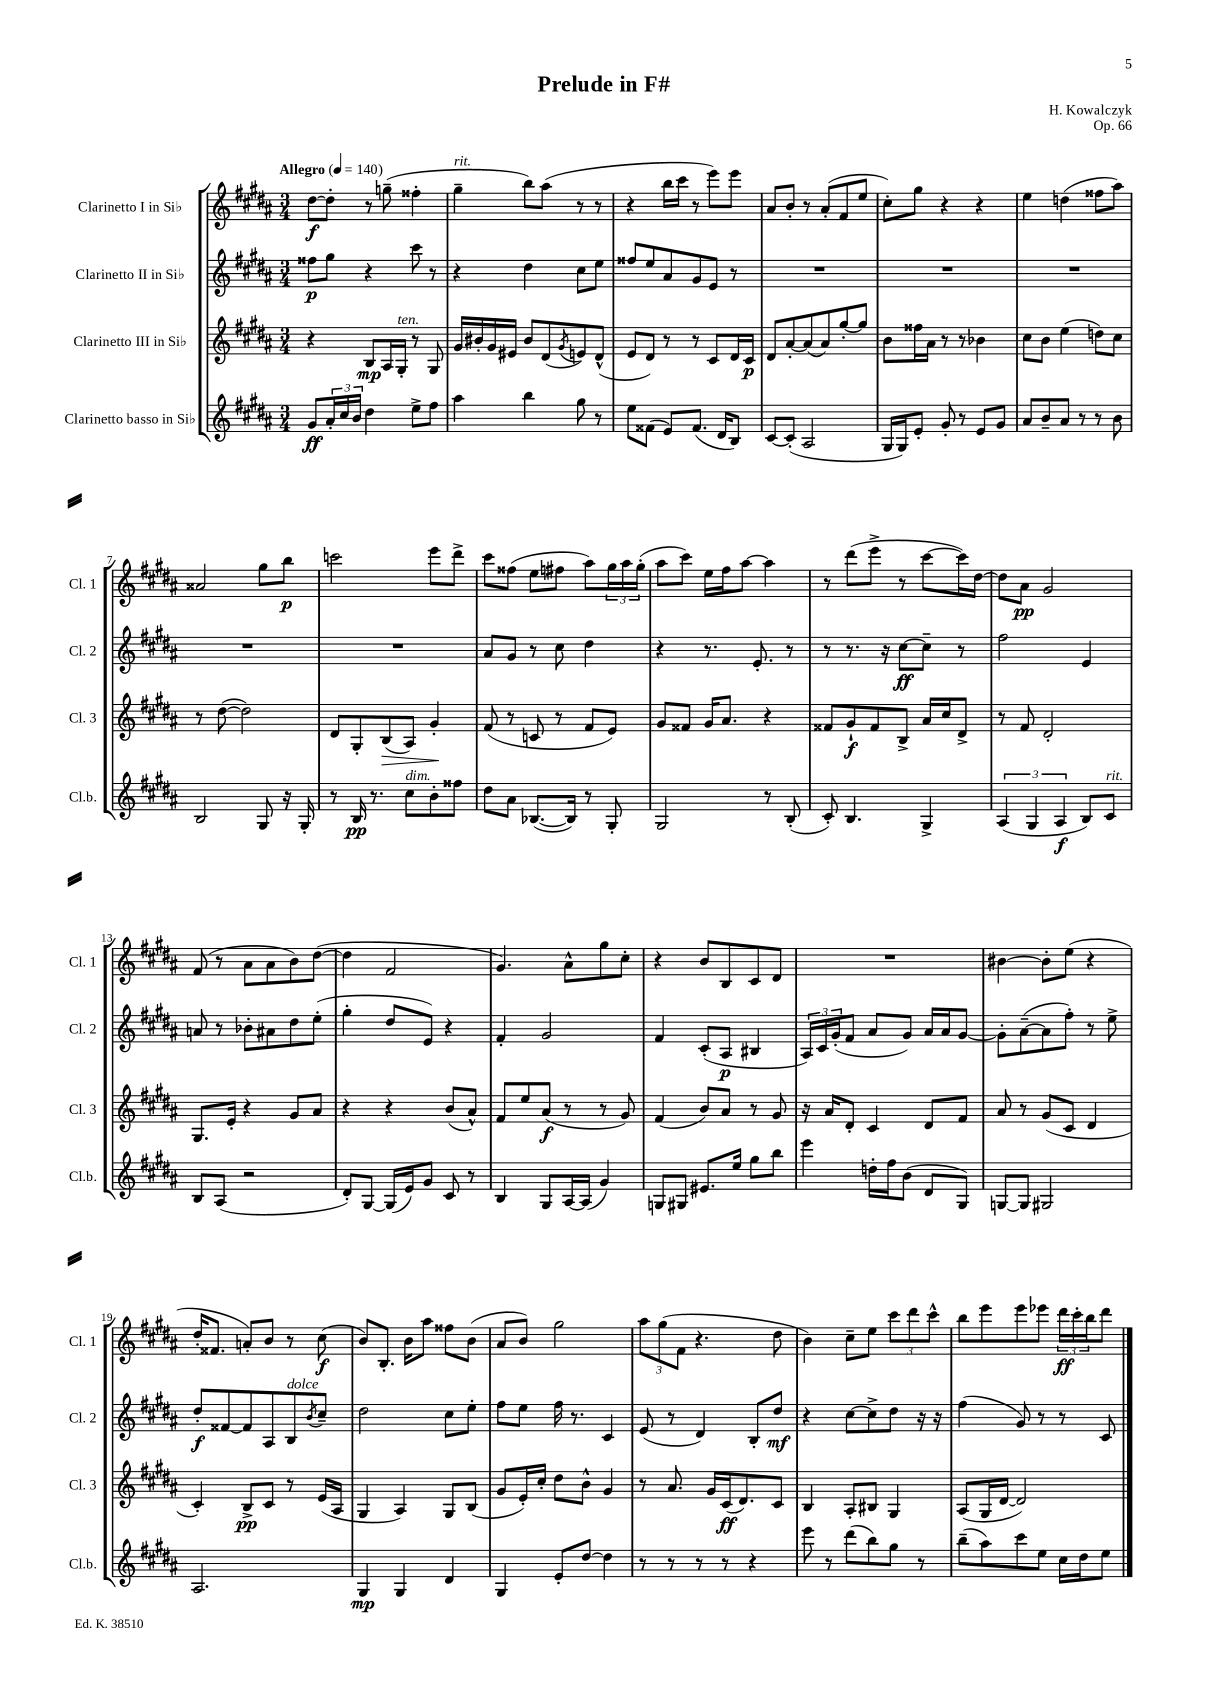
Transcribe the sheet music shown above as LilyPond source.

\header { title = "Prelude in F#" composer = "H. Kowalczyk" opus = "Op. 66" }
<<
\new StaffGroup <<
\new Staff = "s0" \with { instrumentName = "Clarinetto I in Sib" shortInstrumentName = "Cl. 1" } {
    \clef treble \key b \major \numericTimeSignature \time 3/4 \tempo "Allegro" 4 = 140
    dis''8~\f dis''8-. r8 g''8--( fisis''4-. |
    gis''4--^\markup { \italic "rit." } b''8) ais''8( r8 r8 |
    r4 b''16 cis'''16 r8 e'''8) e'''8 |
    ais'8 b'8-. r8 ais'8-.( fis'8 e''8 |
    cis''8-.) gis''8 r4 r4 |
    e''4 d''4( fisis''8 ais''8) |
    aisis'2 gis''8 b''8\p |
    c'''2 e'''8 dis'''8-> |
    cis'''8 fisis''8( e''8 fis''8 ais''8) \tuplet 3/2 { gis''16 ais''16 gis''16-.( } |
    ais''8 cis'''8) e''16 fis''16 ais''8~ ais''4 |
    r8 dis'''8( e'''8-> r8 cis'''8~ cis'''16) dis''16~ |
    dis''8 ais'8\pp gis'2 |
    fis'8( r8 ais'8 ais'8 b'8) dis''8~( |
    dis''4 fis'2 |
    gis'4.) ais'8-^ gis''8 cis''8-. |
    r4 b'8 b8 cis'8 dis'8 |
    R2. |
    bis'4~ bis'8-. e''8( r4 |
    dis''16-. fisis'8. a'8-.) b'8 r8 cis''8\f( |
    b'8) b8.-. b'16 ais''8 fisis''8 b'8( |
    ais'8 b'8) gis''2 |
    \tuplet 3/2 { ais''8 gis''8( fis'8 } r4. dis''8 |
    b'4) cis''8-- e''8 \tuplet 3/2 { cis'''8 dis'''8 cis'''8-^ } |
    b''8 e'''8 e'''8 ees'''8 \tuplet 3/2 { dis'''16\ff cis'''16-. b''16 } dis'''8 \bar "|." |
}
\new Staff = "s1" \with { instrumentName = "Clarinetto II in Sib" shortInstrumentName = "Cl. 2" } {
    \clef treble \key b \major \numericTimeSignature \time 3/4
    fisis''8\p gis''8 r4 cis'''8 r8 |
    r4 dis''4 cis''8 e''8 |
    fisis''8 e''8 ais'8 gis'8 e'8 r8 |
    R2. |
    R2. |
    R2. |
    R2. |
    R2. |
    ais'8 gis'8 r8 cis''8 dis''4 |
    r4 r8. e'8.-. r8 |
    r8 r8. r16 cis''8~\ff cis''8-- r8 |
    fis''2 e'4 |
    a'8 r8 bes'8-. ais'8 dis''8 e''8-.( |
    gis''4-. dis''8 e'8) r4 |
    fis'4-. gis'2 |
    fis'4 cis'8-.( ais8\p bis4 |
    \tuplet 3/2 { ais16) cis'16 gis'16-.( } fis'8 ais'8 gis'8) ais'16 ais'16 gis'8~ |
    gis'8-. ais'8~--( ais'8 fis''8-.) r8 e''8-> |
    dis''8-.\f fisis'8~ fisis'8 ais8 b8^\markup { \italic "dolce" } \acciaccatura { b'8 } cis''8-- |
    dis''2 cis''8 e''8-. |
    fis''8 e''8 fis''16 r8. cis'4 |
    e'8( r8 dis'4) b8-. dis''8\mf |
    r4 cis''8~ cis''8-> dis''8 r16 r16 |
    fis''4( gis'8) r8 r8 cis'8 \bar "|." |
}
\new Staff = "s2" \with { instrumentName = "Clarinetto III in Sib" shortInstrumentName = "Cl. 3" } {
    \clef treble \key b \major \numericTimeSignature \time 3/4
    r4 b8\mp ais16 gis16-.^\markup { \italic "ten." } r8 gis8 |
    gis'16 bis'16-. gis'16 eis'16 bis'8 dis'8( \acciaccatura { gis'8 } e'8) dis'8-^( |
    e'8 dis'8) r8 r8 cis'8 dis'16 cis'16\p |
    dis'8 ais'8~-. ais'8( ais'8) gis''8~-. gis''8 |
    b'8 fisis''16 ais'16 r8 r8 bes'4 |
    cis''8 b'8 e''4( d''8) cis''8 |
    r8 dis''8~( dis''2) |
    dis'8 gis8-. b8\>( ais8) gis'4-.\! |
    fis'8( r8 c'8 r8 fis'8 e'8) |
    gis'8 fisis'8 gis'16 ais'8. r4 |
    fisis'8 gis'8-!\f fisis'8 b8-> ais'16 cis''16 dis'8-> |
    r8 fis'8 dis'2-. |
    gis8. e'16-. r4 gis'8 ais'8 |
    r4 r4 b'8( ais'8-^) |
    fis'8 e''8 ais'8\f( r8 r8 gis'8) |
    fis'4( b'8) ais'8 r8 gis'8 |
    r16 ais'16 dis'8-. cis'4 dis'8 fis'8 |
    ais'8 r8 gis'8( cis'8 dis'4 |
    cis'4-.) b8->\pp cis'8 r8 e'16( ais16 |
    gis4 ais4) gis8 b8( |
    gis'8 e'16-.) cis''16-. dis''8 b'8-^ gis'4 |
    r8 ais'8. gis'16 cis'16\ff( dis'8.) cis'8 |
    b4 ais8-. bis8 gis4 |
    ais8( gis16 dis'16~ dis'2) \bar "|." |
}
\new Staff = "s3" \with { instrumentName = "Clarinetto basso in Sib" shortInstrumentName = "Cl.b." } {
    \clef treble \key b \major \numericTimeSignature \time 3/4
    gis'8\ff \tuplet 3/2 { ais'16-. cis''16 b'16 } dis''4 e''8-> fis''8 |
    ais''4 b''4 gis''8 r8 |
    e''8 fisis'8( e'8) fisis'8.( dis'16 b8) |
    cis'8~ cis'8-.( ais2 |
    gis16 gis16) e'8-. gis'8-. r8 e'8 gis'8 |
    ais'8 b'8-- ais'8 r8 r8 b'8 |
    b2 gis8 r16 gis16-. |
    r8 b16\pp r8. cis''8^\markup { \italic "dim." } b'8-. fisis''8 |
    dis''8 ais'8 bes8.~( bes16) r8 gis8-. |
    gis2 r8 b8-.( |
    cis'8-.) b4. gis4-> |
    \tuplet 3/2 { ais4( gis4 ais4\f } b8) cis'8^\markup { \italic "rit." } |
    b8 ais8( r2 |
    dis'8-.) gis8~ gis16( e'16) gis'8 cis'8 r8 |
    b4 gis8 ais16~ ais16( gis'4) |
    g8 gis8 eis'8. e''16 gis''8 b''8 |
    e'''4 d''16-. fis''16 b'8( dis'8 gis8) |
    g8~ g8 gis2 |
    ais2. |
    gis4\mp gis4 dis'4 |
    gis4 e'8-. dis''8~ dis''4 |
    r8 r8 r8 r8 r4 |
    e'''8 r8 dis'''8( b''8) gis''8 r8 |
    b''8--( ais''8) cis'''8 e''8 cis''16 dis''16 e''8 \bar "|." |
}
>>
>>
